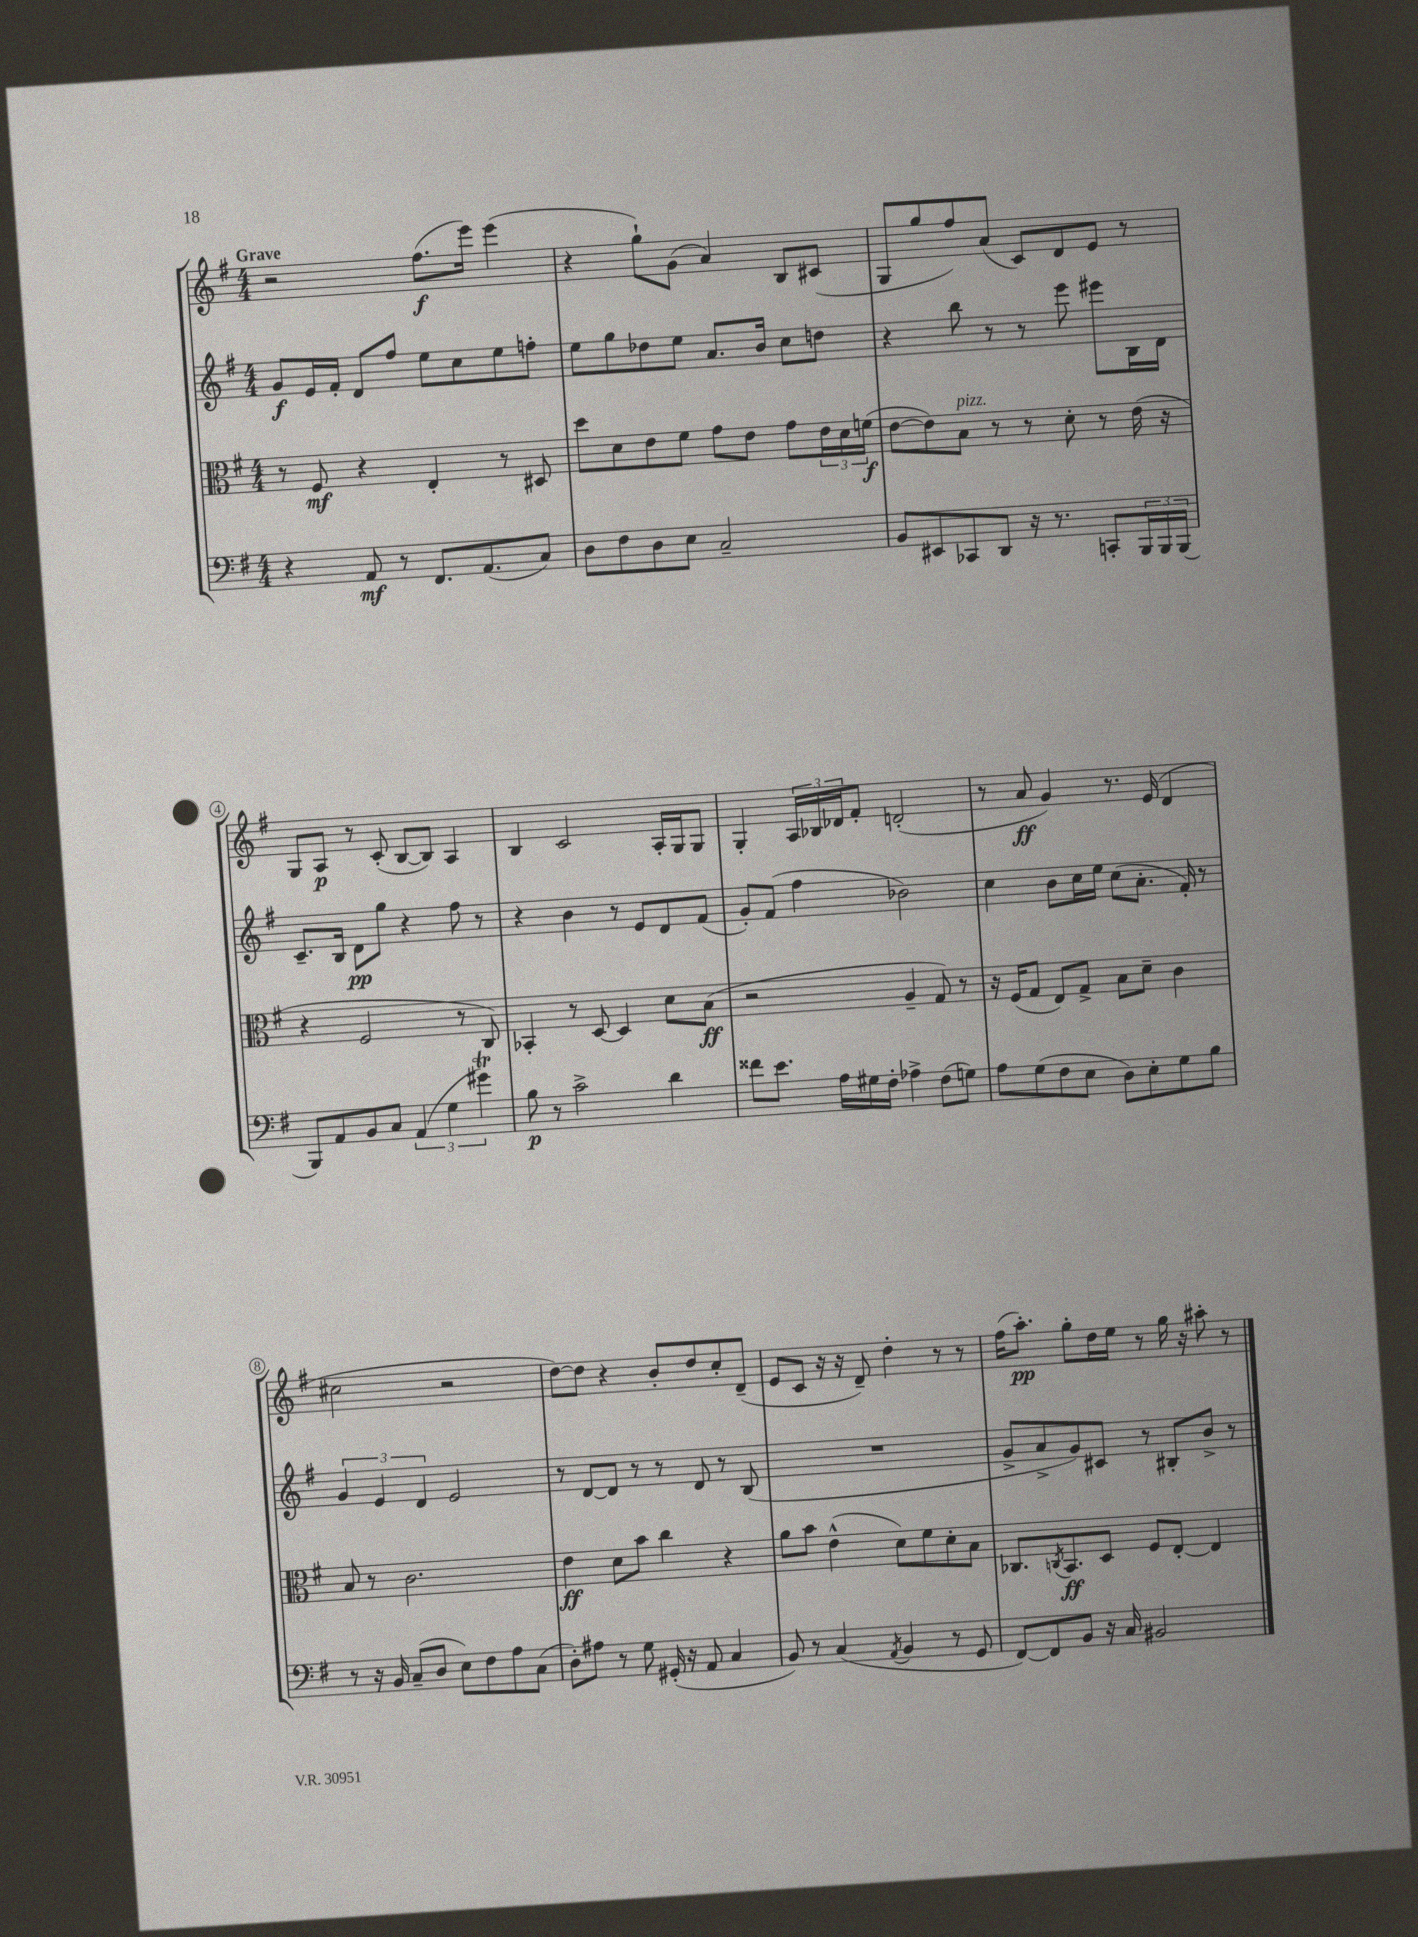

**kern	**kern	**kern	**kern
*staff4	*staff3	*staff2	*staff1
*clefF4	*clefC3	*clefG2	*clefG2
*k[f#]	*k[f#]	*k[f#]	*k[f#]
*M4/4	*M4/4	*M4/4	*M4/4
4r	8r	8g	2r
.	8F#	16e	.
.	.	16f#'	.
8AA	4r	8d	.
8r	.	8ff#	.
8.FF#	4E'	8ee	(8.ff#
.	.	8cc	.
(8.AA	.	.	16eee)
.	8r	8ee	(4eee
8C)	8D#	8ff'	.
=	=	=	=
8D	8dd	8ee	4r
8F#	8d	8gg	.
8D	8e	8dd-	8gg`)
8E	8f#	8ee	(8g
2C~	8g	8.a	4a)
.	8e	.	.
.	.	16b	.
.	8g	8cc	8B
.	24e	8dd	(8c#
.	24d	.	.
.	(24f	.	.
=	=	=	=
8BB	[8e	4r	8G
8EE#	8e])	.	8gg
8CC-	8B	8bb	8ff#)
8DD	8r	8r	(8a
16r	8r	8r	8c)
8.r	.	.	.
.	8d'	8eee	8d
8CC'	8r	8eee#	8e
24BBB	(16e	16B	8r
24BBB	.	.	.
.	16r	16d	.
(24BBB	.	.	.
=	=	=	=
8BBB)	4r	8.c~	8G
8AA	.	.	8A
.	.	16B	.
8BB	2F#	8d	8r
8C	.	8gg	(8c'
(6AA	.	4r	[8B
.	.	.	8B])
6G	.	.	.
.	8r	8ff#	4A
6g#)	.	.	.
.	8C)	8r	.
=	=	=	=
8B	4BB-'	4r	4B
8r	.	.	.
2c^	8r	4b	2c
.	[8D	.	.
.	4D]	8r	.
.	.	8e	.
4d	8d	8d	16A'
.	.	.	16G
.	(8B	(8f#	8G
=	=	=	=
8f##	2r	8g')	4G'
8.e	.	(8f#	.
.	.	4ff#	24A
.	.	.	24B-
16A	.	.	.
.	.	.	24d-
16G#	.	.	8f#'
16F#'	.	.	.
4A-^	4A~	2b-)	(2d'
(8F#	8G)	.	.
8G)	8r	.	.
=	=	=	=
8A	16r	4cc	8r
.	(16F#	.	.
(8G	8G	.	8a
8F#	8E)	8b	4g)
8E	8G^	16cc	.
.	.	16ee	.
8D)	8B	(8cc	8.r
8E'	8d~	8.a'	.
.	.	.	(16e
8G	4c	.	4d
.	.	16f#')	.
8B	.	8r	.
=	=	=	=
8r	8B	6g	2cc#
16r	8r	.	.
.	.	6e	.
16BB	.	.	.
(8C~	2.c	.	.
.	.	6d	.
8D	.	.	.
8E)	.	2e	2r
8F#	.	.	.
8A	.	.	.
(8C	.	.	.
=	=	=	=
8D')	4e	8r	[8dd)
8A#	.	[8d	8dd]
8r	8d	8d]	4r
8G	8b	8r	.
(16GG#'	4cc	8r	8b'
16r	.	.	.
8AA	.	8d	8dd
4C	4r	8r	8cc'
.	.	(8B	(8d~
=	=	=	=
8BB)	8a	1r	8e
8r	8b	.	8c
(4C	(4e^^	.	16r
.	.	.	16r
.	.	.	8d~)
8qAA	.	.	.
4BB	8d)	.	4dd'
.	8f#	.	.
8r	8d'	.	8r
8GG	8B	.	8r
=	=	=	=
[8FF#)	8.C-	8g^	(16ff#
.	.	.	8.aa')
8FF#]	.	8a^	.
.	8qC	.	.
.	8.BB	.	.
8BB	.	8g)	8gg'
16r	8D	8c#	16dd
16C	.	.	16ee
2BB#	8F#	8r	8r
.	[8E'	8B#'	16gg
.	.	.	16r
.	4E]	8b^	8aa#'
.	.	8r	8r
==	==	==	==
*-	*-	*-	*-
